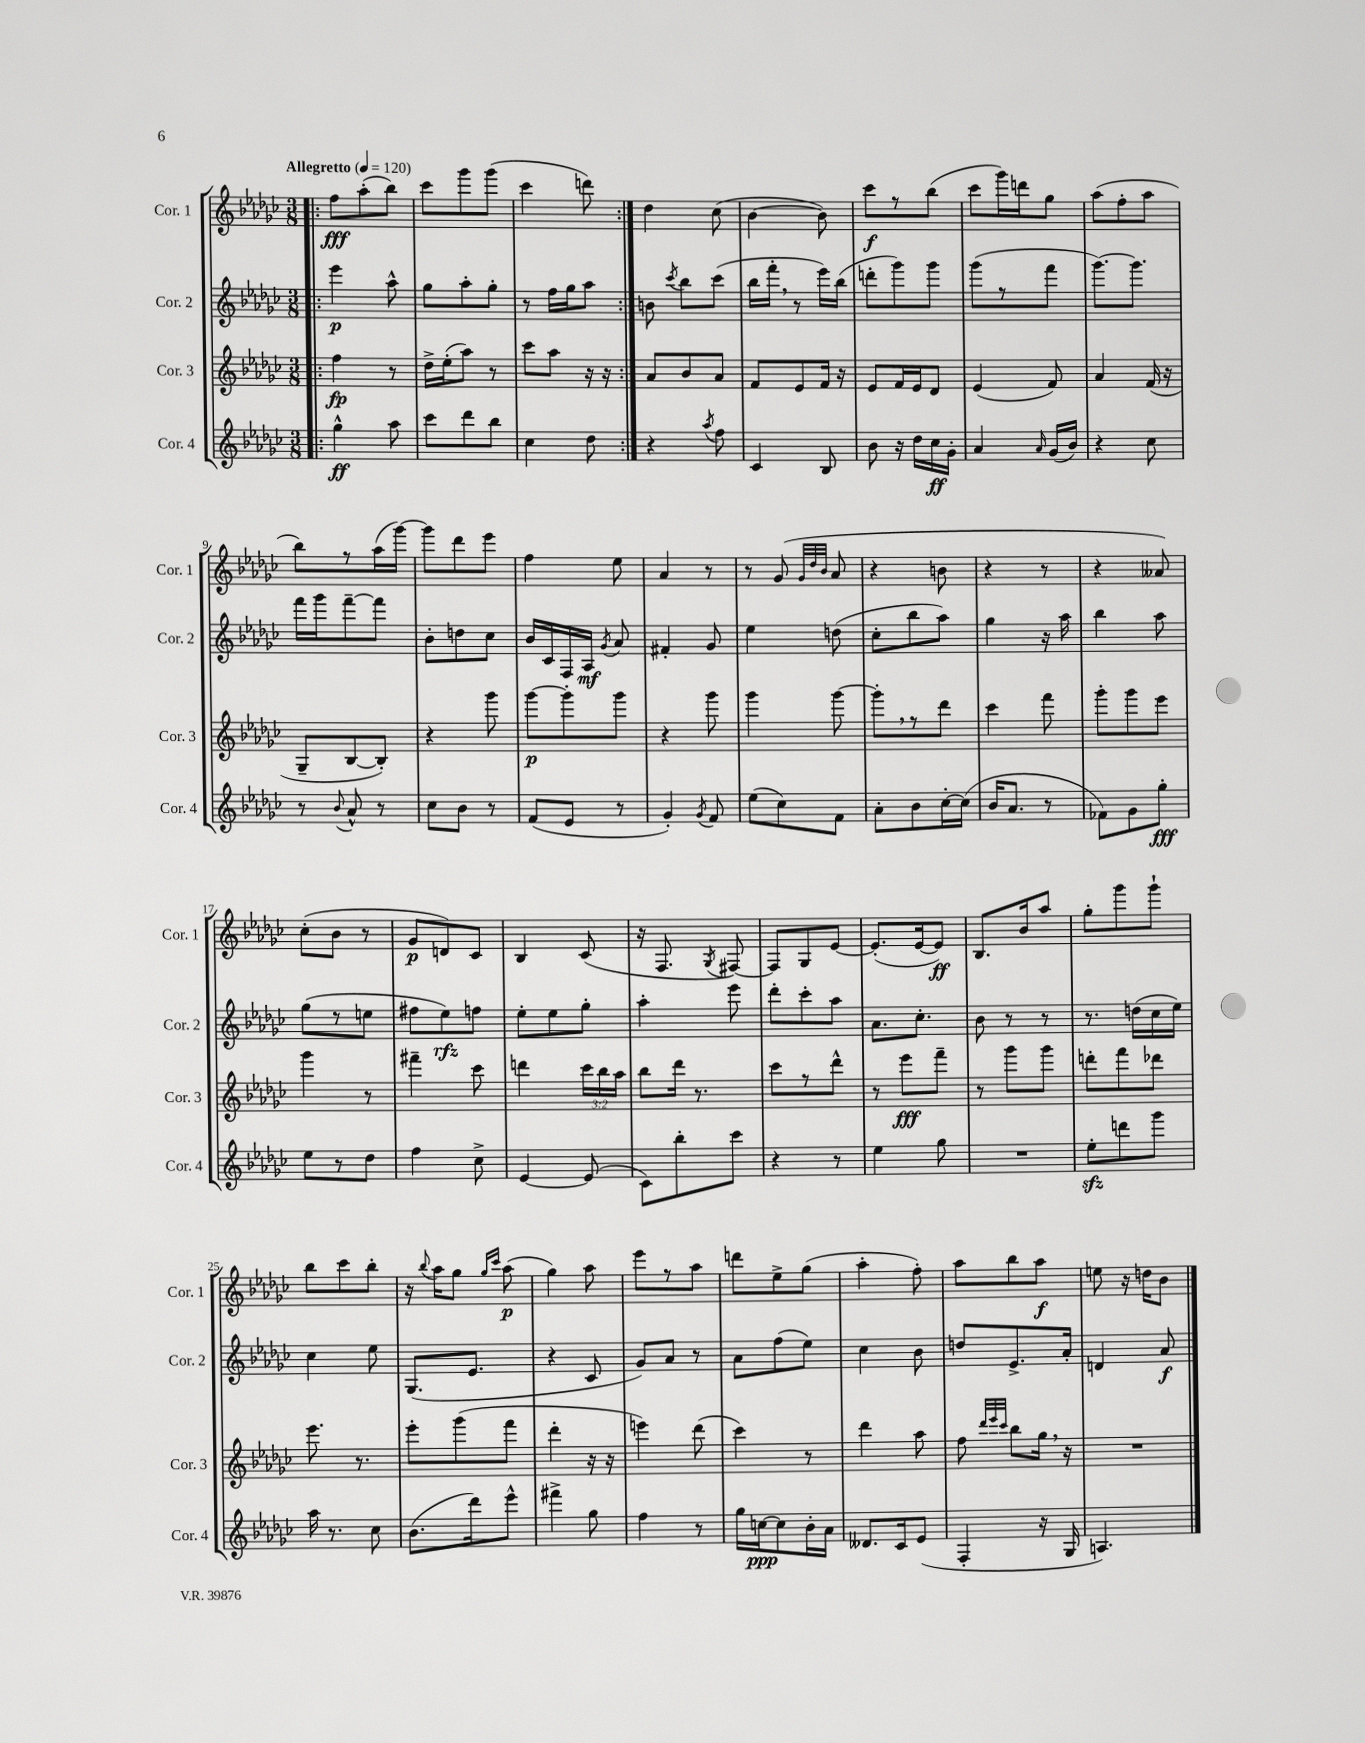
<<
\new StaffGroup <<
\new Staff = "s0" \with { instrumentName = "Cor. 1" shortInstrumentName = "Cor. 1" } {
    \clef treble \key ges \major \numericTimeSignature \time 3/8 \tempo "Allegretto" 4 = 120
    \autoBeamOff \repeat volta 2 { \bar ".|:" f''8[\fff aes''8-.( bes''8]) |
    ces'''8[ ges'''8 ges'''8]( |
    ces'''4 d'''8) | }
    des''4 ces''8( |
    bes'4~ bes'8) |
    ces'''8[\f r8 bes''8]( |
    ces'''8[ ges'''16) d'''16 ges''8] |
    aes''8[( f''8-. aes''8] |
    bes''8[) r8 aes''16( ges'''16]~) |
    ges'''8[ des'''8 ees'''8] |
    f''4 ees''8 |
    aes'4 r8 |
    r8 ges'8( \grace { ges'32[ des''32 bes'32] } aes'8 |
    r4 b'8 |
    r4 r8 |
    r4 aeses'8) |
    ces''8[-.( bes'8] r8 |
    ges'8[\p d'8) ces'8] |
    bes4 ces'8( |
    r16 f8. \acciaccatura { ges8 } fis8~) |
    fis8[ ges8 ees'8]~ |
    ees'8.[-.( ees'16~ ees'8]\ff) |
    bes8.[ bes'16 aes''8] |
    ges''8[-. ges'''8 ges'''8]-! |
    bes''8[ ces'''8 bes''8]-. |
    r16 \appoggiatura { bes''8 } aes''16[ ges''8] \grace { ges''16[ ces'''16] } aes''8\p( |
    ges''4) aes''8 |
    ees'''8[ r8 aes''8] |
    d'''8[ ees''8-> ges''8]( |
    aes''4-. f''8-.) |
    aes''8[ bes''8 aes''8]\f |
    e''8 r16 d''16[ bes'8] \bar "|." |
}
\new Staff = "s1" \with { instrumentName = "Cor. 2" shortInstrumentName = "Cor. 2" } {
    \clef treble \key ges \major \numericTimeSignature \time 3/8
    \autoBeamOff \repeat volta 2 { \bar ".|:" ees'''4\p aes''8-^ |
    ges''8[ aes''8-. ges''8]-. |
    r8 f''16[ ges''16 aes''8] | }
    b'8 \acciaccatura { ces'''8 } bes''8[ ces'''8]( |
    bes''16[ f'''16]-. \breathe r8 ees'''16[) bes''16]( |
    d'''8[-. ges'''8) ges'''8] |
    ges'''8[( r8 f'''8] |
    ges'''8.[~) ges'''8.] |
    f'''16[ ges'''16 f'''8~-- f'''8] |
    bes'8[-. d''8 ces''8] |
    bes'16[ ces'16 f16 aes16]\mf \acciaccatura { ges'8 } aes'8 |
    fis'4-. ges'8 |
    ees''4 d''8( |
    ces''8[-. bes''8 aes''8]) |
    ges''4 r16 aes''16 |
    bes''4 aes''8 |
    ges''8[( r8 e''8] |
    fis''8[ ees''8\rfz) f''8] |
    ees''8[-. ees''8 ges''8]-. |
    aes''4-. ees'''8 |
    des'''8[-. ces'''8-. aes''8] |
    aes'8.[ ces''8.]-. |
    bes'8 r8 r8 |
    r8. d''16[( ces''16 ees''16]) |
    ces''4 ees''8 |
    ges8.[( ees'8.] |
    r4 ces'8 |
    ges'8[) aes'8] r8 |
    aes'8[ f''8( ees''8]) |
    ces''4 bes'8 |
    d''8[ ees'8.-> aes'16]-. |
    d'4 aes'8\f \bar "|." |
}
\new Staff = "s2" \with { instrumentName = "Cor. 3" shortInstrumentName = "Cor. 3" } {
    \clef treble \key ges \major \numericTimeSignature \time 3/8 \override Staff.TupletNumber.text = #tuplet-number::calc-fraction-text
    \autoBeamOff \repeat volta 2 { \bar ".|:" f''4\fp r8 |
    des''16[-> ees''16-.( aes''8]) r8 |
    ces'''8[ aes''8] r16 r16 | }
    aes'8[ bes'8 aes'8] |
    f'8[ ees'8 f'16] r16 |
    ees'8[ f'16 ees'16 des'8] |
    ees'4( f'8) |
    aes'4 f'16( r16 |
    ges8[-- bes8~ bes8]-.) |
    r4 ges'''8 |
    ges'''8[~\p ges'''8-. ges'''8] |
    r4 ges'''8 |
    ges'''4 ges'''8~ |
    ges'''8[-. \breathe r8 des'''8] |
    ces'''4 f'''8 |
    ges'''8[-. ges'''8 ees'''8] |
    ges'''4 r8 |
    fis'''4-- ces'''8 |
    d'''4 \tuplet 3/2 { ces'''16[ bes''16 aes''16] } |
    bes''8[ des'''16] r8. |
    ces'''8[ r8 des'''8]-^ |
    r8 ees'''8[\fff f'''8]-- |
    r8 ges'''8[ ges'''8] |
    d'''8[-. f'''8 des'''8] |
    ees'''8. r8. |
    ees'''8[-. ges'''8( f'''8] |
    des'''4-. r16 r16 |
    e'''4) des'''8( |
    ces'''4) r8 |
    des'''4 aes''8 |
    f''8 \grace { des'''32[ ees'''32 ces'''32] } bes''8[ ges''16] \breathe r16 |
    R4. \bar "|." |
}
\new Staff = "s3" \with { instrumentName = "Cor. 4" shortInstrumentName = "Cor. 4" } {
    \clef treble \key ges \major \numericTimeSignature \time 3/8
    \autoBeamOff \repeat volta 2 { \bar ".|:" ges''4-^\ff aes''8 |
    ces'''8[ des'''8 bes''8] |
    ces''4 des''8 | }
    r4 \acciaccatura { aes''8 } f''8 |
    ces'4 bes8 |
    bes'8 r16 des''16[ ces''16\ff ges'16]-. |
    aes'4 \grace { aes'16 } ges'16[( bes'16]) |
    r4 ces''8 |
    r8 \appoggiatura { bes'8 } aes'8-^ r8 |
    ces''8[ bes'8] r8 |
    f'8[( ees'8] r8 |
    ges'4-.) \acciaccatura { ges'8 } f'8 |
    ees''8[( ces''8) f'8] |
    aes'8[-. bes'8 ces''16~-. ces''16]( |
    bes'16[ aes'8.] r8 |
    fes'8[) ges'8 ges''8]-.\fff |
    ees''8[ r8 des''8] |
    f''4 ces''8-> |
    ees'4~ ees'8( |
    ces'8[) bes''8-. ces'''8] |
    r4 r8 |
    ees''4 ges''8 |
    R4. |
    ees''8[-.\sfz d'''8 ges'''8] |
    aes''16 r8. ces''8 |
    bes'8.[( des'''16) ees'''8]-^ |
    fis'''4-> ges''8 |
    f''4 r8 |
    ges''16[ c''16~\ppp c''8 bes'16-. aes'16] |
    deses'8.[ ces'16 ees'8]( |
    f4-. r16 ges16 |
    a4.) \bar "|." |
}
>>
>>
